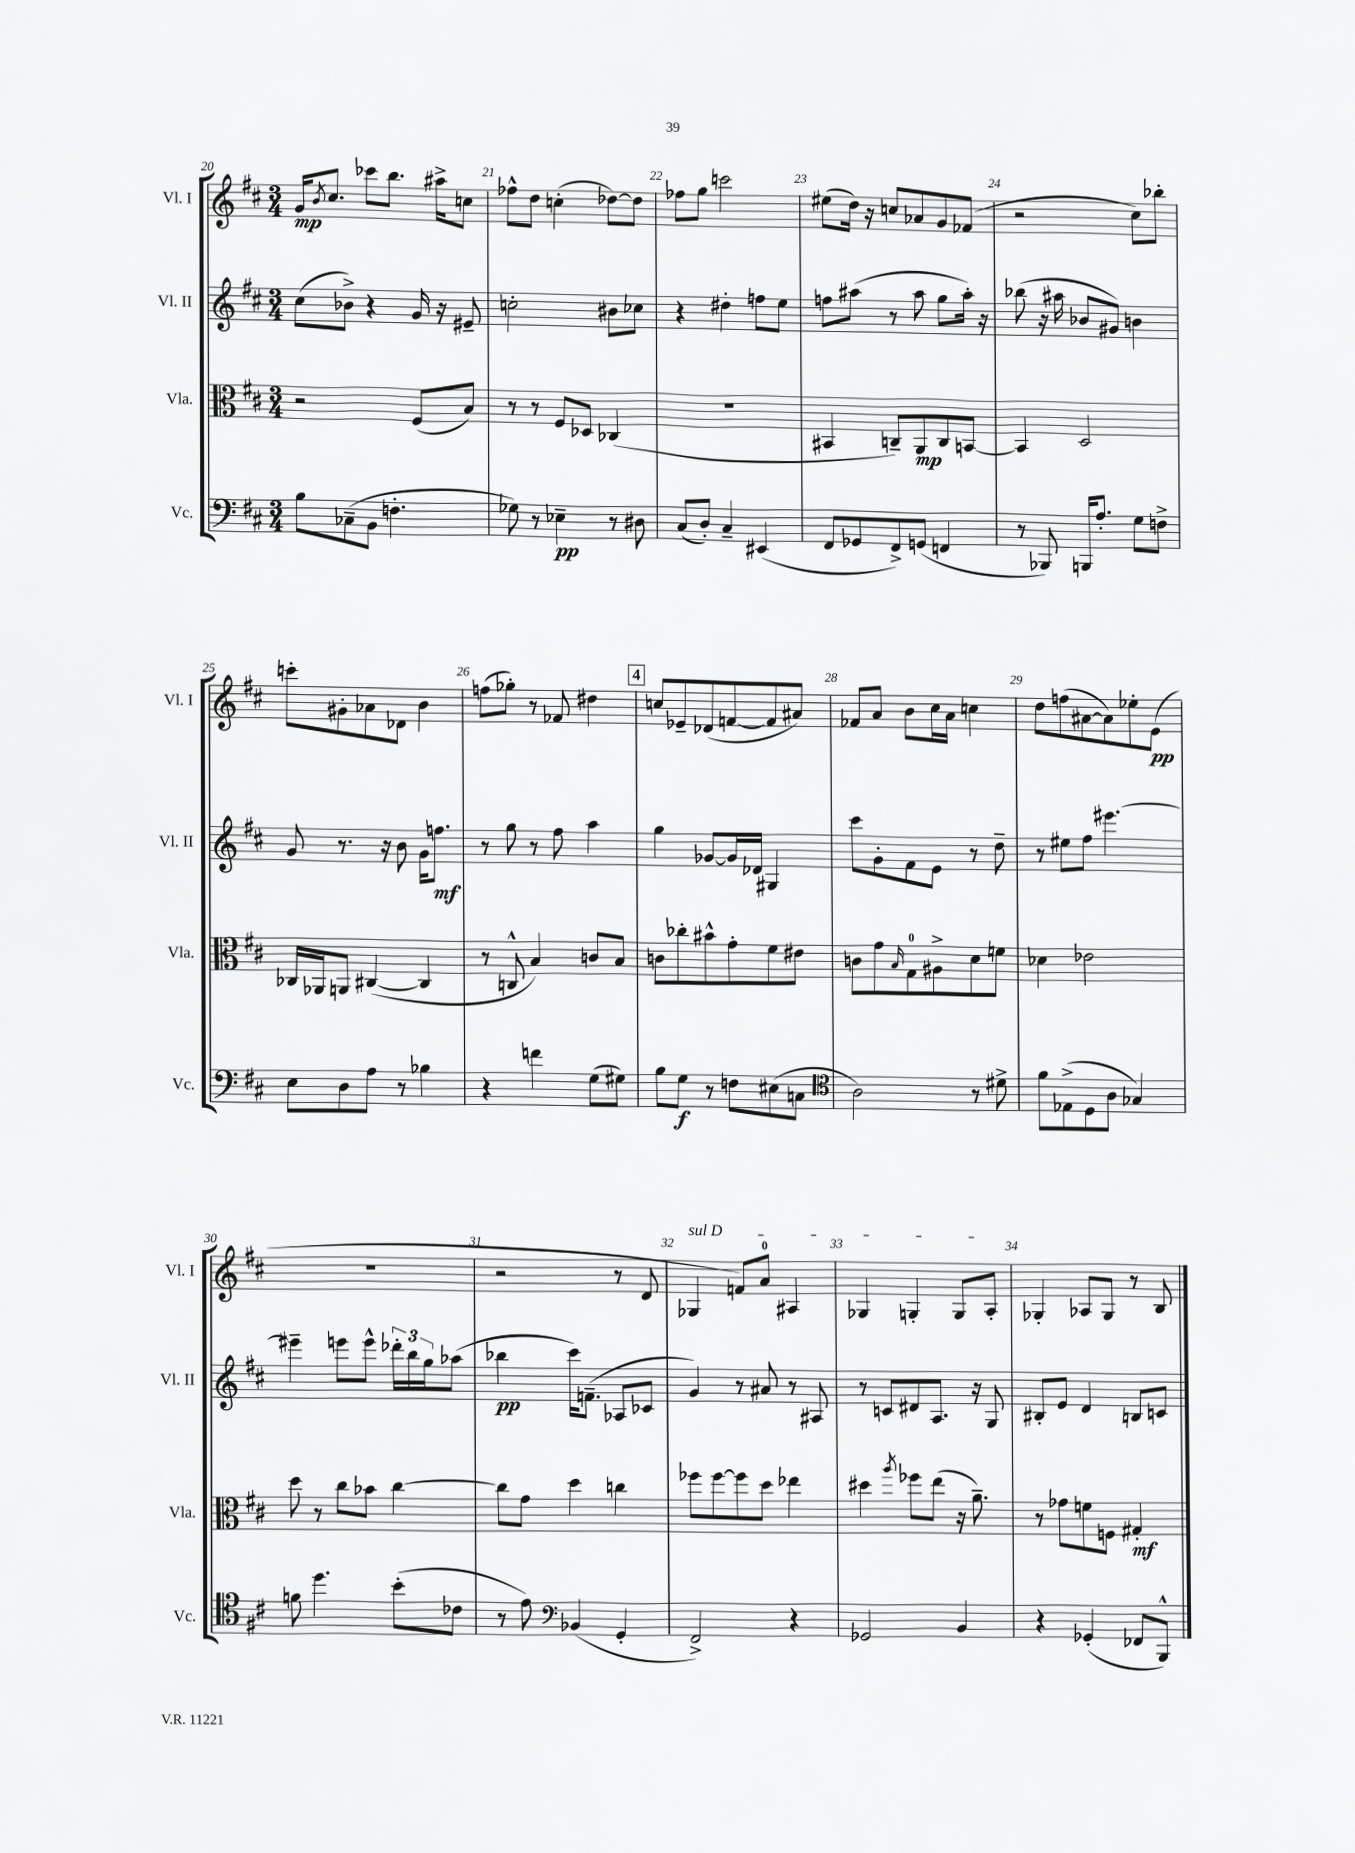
<<
\new StaffGroup <<
\new Staff = "s0" \with { instrumentName = "Vl. I" shortInstrumentName = "Vl. I" } {
    \clef treble \key d \major \numericTimeSignature \time 3/4
    g'16\mp \acciaccatura { b'8 } cis''8. ces'''8 b''8. ais''16-> c''8 |
    fes''8-^ d''8 c''4-.( des''8~) des''8 |
    fes''8 g''8 c'''2 |
    eis''8( d''16) r16 c''8 aes'8 g'8 fes'8( |
    r2 cis''8) bes''8-. |
    c'''8-. gis'8-. aes'8 des'8 b'4 |
    f''8( ges''8-.) r8 fes'8 dis''4 |
    \mark \markup { \box "4" } c''8 ees'8-- des'8( f'8~ f'8 ais'8) |
    fes'8 a'8 b'8 cis''16 a'16 c''4 |
    d''8 f''8( ais'8~ ais'8) ees''8-. e'8\pp( |
    R2. |
    r2 r8 d'8 |
    \once \override TextSpanner.bound-details.left.text = \markup { \italic "sul D" } ges4\startTextSpan f'8) a'8-0 ais4 |
    ges4 g4-. g8 a8-.\stopTextSpan |
    ges4-. aes8 ges8 r8 b8 \bar "|." |
}
\new Staff = "s1" \with { instrumentName = "Vl. II" shortInstrumentName = "Vl. II" } {
    \clef treble \key d \major \numericTimeSignature \time 3/4
    cis''8( bes'8->) r4 g'16 r16 eis'8-- |
    c''2-. bis'8 ces''8 |
    r4 dis''4-. f''8 e''8 |
    f''8 ais''8( r8 ais''8 g''8 ais''16-.) r16 |
    bes''8( r16 ais''16 bes'8 gis'8) b'4 |
    g'8 r8. r16 b'8 g'16 f''8.\mf |
    r8 g''8 r8 fis''8 a''4 |
    \mark \markup { \box "4" } g''4 ges'8~ ges'16 des'16 gis4 |
    cis'''8 g'8-. fis'8 e'8 r8 d''8-- |
    r8 eis''8 fis''8 eis'''4.~ |
    eis'''4-- e'''8 e'''8-^ \tuplet 3/2 { des'''16-. b''16 g''16 } aes''8( |
    bes''4\pp cis'''16) f'8.--( aes8 ces'8 |
    g'4) r8 ais'8 r8 ais8 |
    r8 c'8 dis'8 a8. r16 g8 |
    bis8-. e'8 d'4 b8 c'8 \bar "|." |
}
\new Staff = "s2" \with { instrumentName = "Vla." shortInstrumentName = "Vla." } {
    \clef alto \key d \major \numericTimeSignature \time 3/4
    r2 fis8( b8) |
    r8 r8 fis8 des8 ces4( |
    R2. |
    bis,4 c8--) a,8\mp c8 b,8~ |
    b,4 d2 |
    ces16 aes,16 a,8 cis4~( cis4 |
    r8 c8-^ b4) c'8 b8 |
    \mark \markup { \box "4" } c'8 ces''8-. bis'8-^ g'8-. fis'8 eis'8 |
    c'8 g'8 \grace { b16 } g8-0 ais8-> d'8 f'8 |
    des'4 ees'2 |
    d''8 r8 cis''8 bes'8 cis''4~ |
    cis''8 g'8 d''4 c''4 |
    fes''8 fes''8~ fes''8 d''8 ees''4 |
    dis''4 \acciaccatura { a''8 } fes''8 e''8( r16 a'8.--) |
    r8 ges'8 f'8 f8 gis4-.\mf \bar "|." |
}
\new Staff = "s3" \with { instrumentName = "Vc." shortInstrumentName = "Vc." } {
    \clef bass \key d \major \numericTimeSignature \time 3/4
    b8 ces8--( b,8 f4.-. |
    ges8) r8 ees4--\pp r8 dis8 |
    cis8( d8-.) cis4-- eis,4( |
    fis,8 ges,8 fis,8->) g,8( f,4 |
    r8 bes,,8) b,,16 a8.-. g8 f8-> |
    e8 d8 a8 r8 bes4 |
    r4 f'4 g8( gis8) |
    \mark \markup { \box "4" } b8 g8\f r8 f8 eis8( c8 |
    \clef tenor a2) r8 dis'8-> |
    fis'8 ees8->( d8 a8 ges4) |
    f'8 d''4. b'8-.( ces'8 |
    r8 e'8) \clef bass bes,4( g,4-. |
    fis,2->) r4 |
    ges,2 b,4 |
    r4 ges,4-.( fes,8 b,,8-^) \bar "|." |
}
>>
>>
\layout { \context { \Score currentBarNumber = #20 \override BarNumber.break-visibility = ##(#f #t #t) barNumberVisibility = #all-bar-numbers-visible } }
